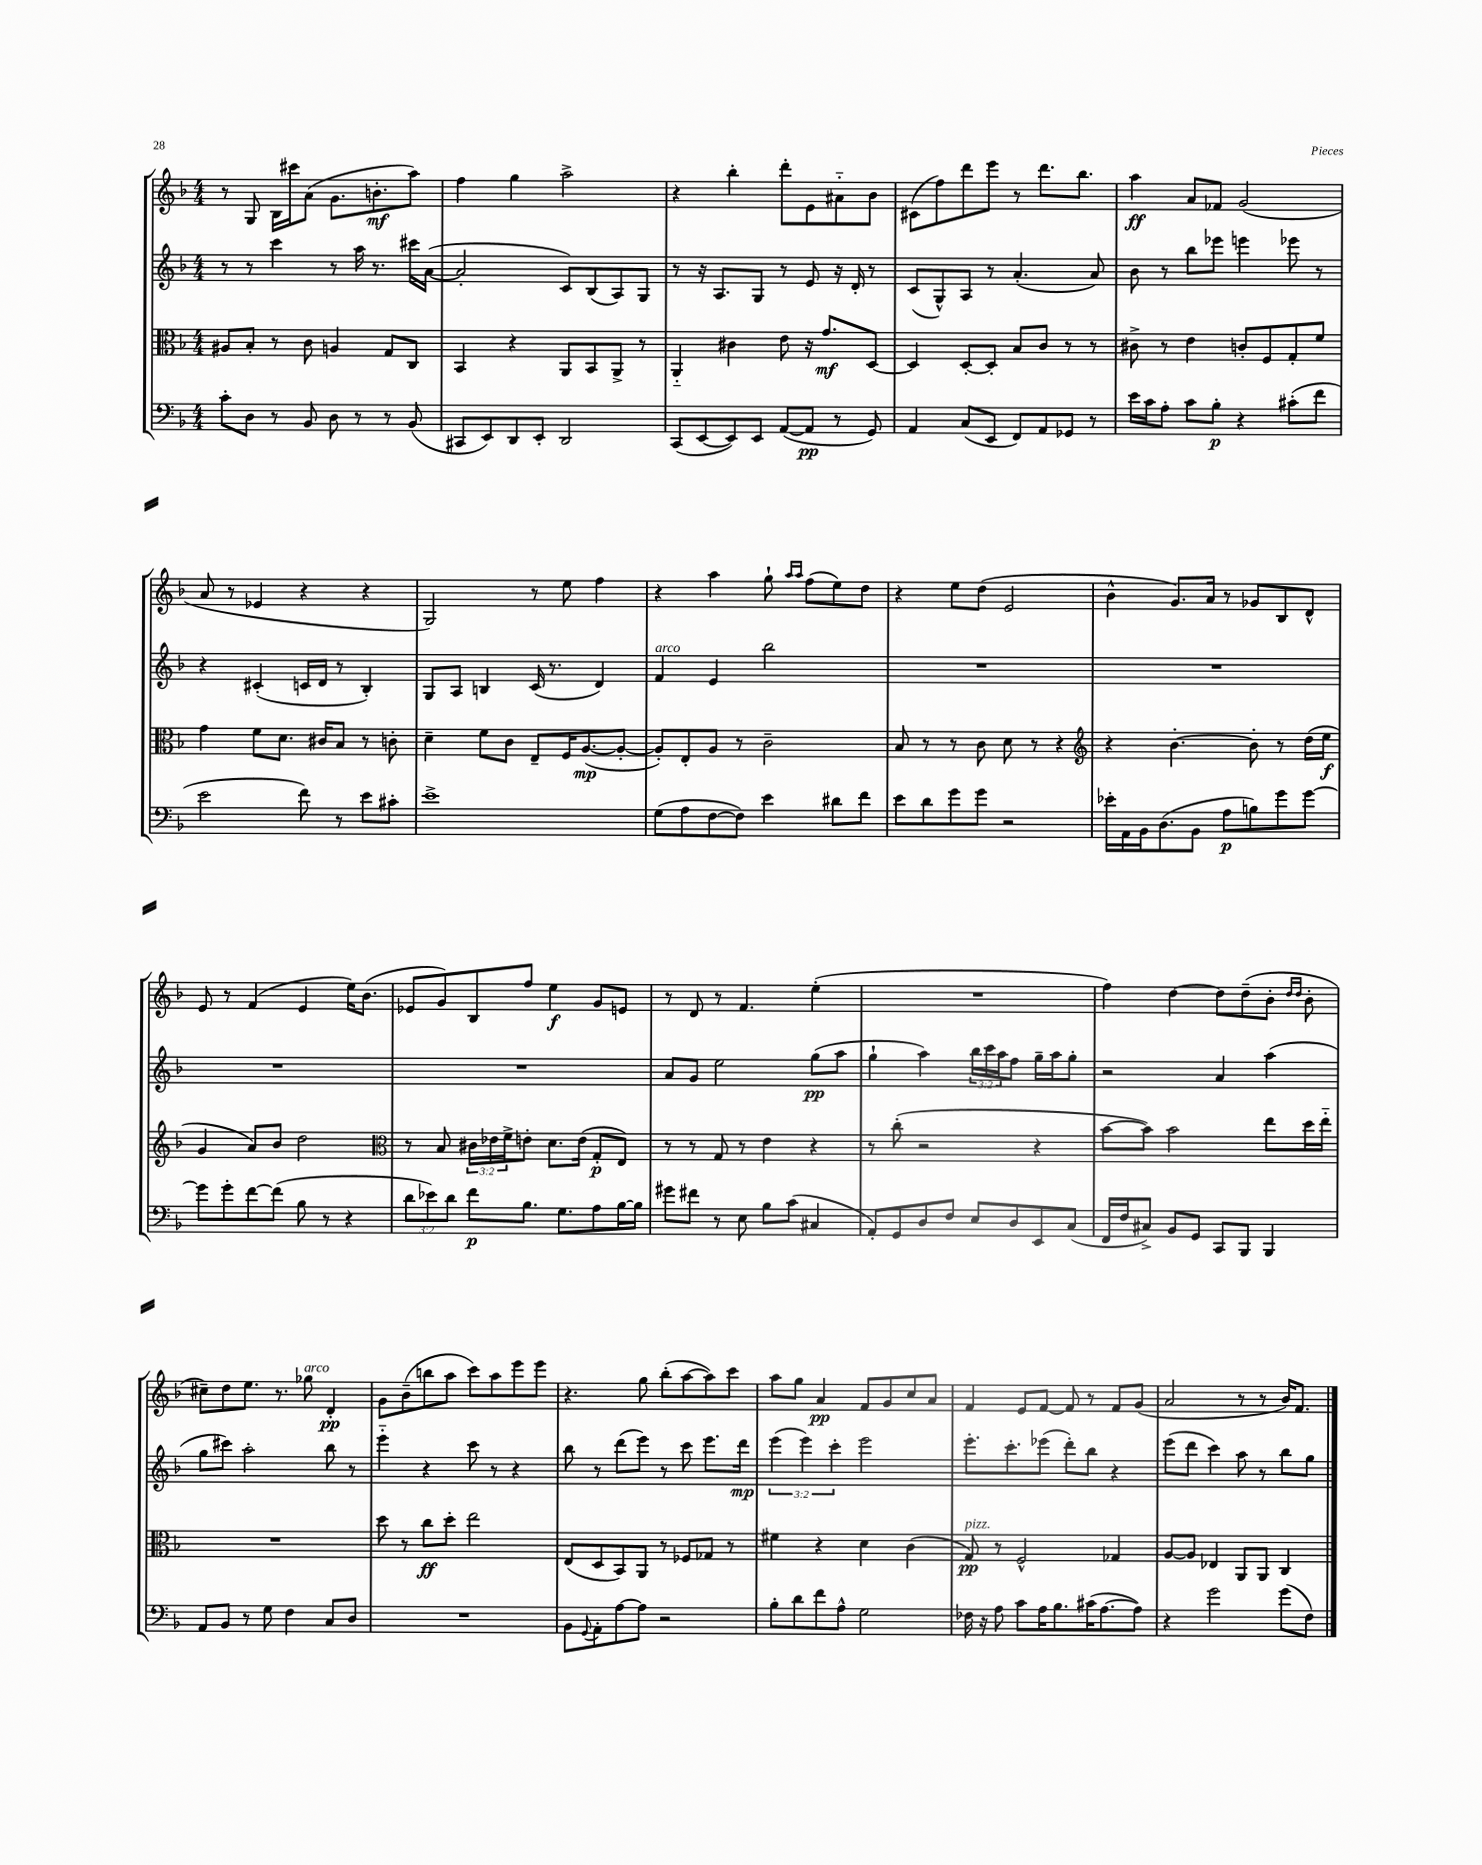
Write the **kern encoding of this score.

**kern	**kern	**kern	**kern
*staff4	*staff3	*staff2	*staff1
*clefF4	*clefC3	*clefG2	*clefG2
*k[b-]	*k[b-]	*k[b-]	*k[b-]
*M4/4	*M4/4	*M4/4	*M4/4
8c'	8A#	8r	8r
8D	8B-'	8r	8G
8r	8r	4ccc	16B-
.	.	.	16ccc#
8BB-	8c	.	(8a
8D	4A	8r	8.g
8r	.	16aa	.
.	.	8.r	8.b'
8r	8G	.	.
(8BB-	8C	16ccc#	8aa)
.	.	([16a	.
=	=	=	=
8CC#	4BB-	2a']	4ff
8EE)	.	.	.
8DD	4r	.	4gg
8EE'	.	.	.
2DD	8AA	8c)	2aa^
.	8BB-	(8B-	.
.	8AA^	8A)	.
.	8r	8G	.
=	=	=	=
(8CC	4AA'~	8r	4r
[8EE	.	16r	.
.	.	8.A	.
8EE])	4c#	.	4bb-'
8EE	.	8G	.
([8AA	8e	8r	8ddd'
8AA]	16r	8e	8e
.	8.g	.	.
8r	.	16r	8a#'~
.	.	16d'	.
8GG)	[8D	8r	8b-
=	=	=	=
4AA	4D]	(8c	(8c#
.	.	8G^^)	8ff)
(8C	[8D'	8A	8ddd
8EE	8D']	8r	8eee
8FF)	8B-	(4.a'	8r
8AA	8c	.	8.ddd
8GG-	8r	.	.
.	.	.	8.bb-
8r	8r	8a)	.
=	=	=	=
16e	8c#^	8b-	4aa
16c	.	.	.
8A'	8r	8r	.
8c	4e	8bb-	8a
8B-'	.	8eee-	8f-
4r	8c'	4eee	(2g
.	8F	.	.
(8c#'	8G'	8eee-	.
8f	8f	8r	.
=	=	=	=
2e	4g	4r	8a
.	.	.	8r
.	8f	(4c#'	4e-
.	8.d	.	.
8f)	.	16c	4r
.	16c#	16d	.
8r	8B-	8r	.
8e	8r	4B-')	4r
8c#'	8c'	.	.
=	=	=	=
1e^	4d~	8G	2G)
.	.	8A	.
.	8f	4B	.
.	8c	.	.
.	8E~	(16c	8r
.	.	8.r	.
.	16F	.	8ee
.	([8.A	.	.
.	.	4d)	4ff
.	8A'_	.	.
=	=	=	=
(8G	8A'])	4f	4r
8A	8E'	.	.
[8F	8A	4e	4aa
8F])	8r	.	.
4e	2c~	2bb-	8gg`
.	.	.	16qqaa
.	.	.	16qqaa
.	.	.	(8ff
8d#	.	.	8ee)
8f	.	.	8dd
=	=	=	=
8e	8B-	1r	4r
8d	8r	.	.
8g	8r	.	8ee
8g	8c	.	(8dd
2r	8d	.	2e
.	8r	.	.
.	4r	.	.
=	=	=	=
*	*clefG2	*	*
16e-'	4r	1r	4b-^^
16AA	.	.	.
16BB-	.	.	.
(8.D	.	.	.
.	[4.b-'	.	8.g)
8BB-	.	.	.
.	.	.	16a
8A	.	.	8r
8B)	8b-']	.	8g-
8g	8r	.	8B-
[8g	(16dd	.	8d^^
.	16ee	.	.
=	=	=	=
8g]	4g	1r	8e
8g'	.	.	8r
[8f	8a)	.	(4f
(8f]	8b-	.	.
8B-	2dd	.	4e
8r	.	.	.
4r	.	.	16ee)
.	.	.	(8.b-
=	=	=	=
*	*clefC3	*	*
12d	8r	1r	8e-
12e-)	.	.	.
.	8B-	.	8g)
12d	.	.	.
8f	24c#	.	8B-
.	24e-	.	.
.	24f^	.	.
8.B-	8e'	.	8ff
.	8.d	.	4ee
8.G	.	.	.
.	(16e	.	.
8A	8G'	.	8g
[16B-	8E)	.	8e
16B-]	.	.	.
=	=	=	=
8g#	8r	8a	8r
8f#	8r	8g	8d
8r	8G	2ee	8r
8E	8r	.	4.f
8B-	4e	.	.
(8c	.	.	.
4C#	4r	(8gg	(4ee'
.	.	8aa	.
=	=	=	=
8AA')	8r	4gg`	1r
8GG	(8cc'	.	.
8D	2r	4aa)	.
8F	.	.	.
8E	.	24bb-	.
.	.	24ccc	.
.	.	24aa	.
8D	.	8ff	.
8EE	4r	16gg~	.
.	.	16aa	.
(8C	.	8gg'	.
=	=	=	=
16FF	[8b-	2r	4ff)
16F	.	.	.
8C#^)	8b-])	.	.
8BB-	2b-	.	[4dd
8GG	.	.	.
8CC	.	4a	8dd]
8BBB-	.	.	(8dd~
4BBB-	8ee	(4aa	8b-'
.	.	.	16qqdd
.	.	.	16qqdd
.	16dd	.	8b-'
.	16ee'~	.	.
=	=	=	=
8AA	1r	8gg	8cc#~)
8BB-	.	8ccc#)	8dd
8r	.	2aa'	8.ee
8G	.	.	.
.	.	.	8.r
4F	.	.	.
.	.	.	8gg-
8C	.	8bb-	4d'
8D	.	8r	.
=	=	=	=
1r	8dd	4eee'~	8g
.	8r	.	(8b-~
.	8cc	4r	8bb
.	8dd'	.	8aa
.	2ee	8ccc	8ccc)
.	.	8r	8aa
.	.	4r	8eee
.	.	.	8eee
=	=	=	=
8BB-	(8E	8bb-	4.r
8qqGG	.	.	.
8AA'	8D	8r	.
[8A	8BB-)	(8ddd	.
8A]	8AA	8eee)	8gg
2r	8r	8r	(8bb-'
.	8F-	8ccc	[8aa
.	8G-	8.eee	8aa])
.	8r	.	8ccc
.	.	16ddd	.
=	=	=	=
8B-'	4f#	(6eee	8aa
8d	.	.	8gg
.	.	6eee)	.
8f	4r	.	4a
.	.	6ccc'	.
8A^^	.	.	.
2G	4d	2eee	8f
.	.	.	8g
.	(4c	.	8cc
.	.	.	8a
=	=	=	=
16F-	8G)	8.eee'	4f
16r	.	.	.
8A	8r	.	.
.	.	8.ccc'	.
8c	2F^^	.	8e
16A	.	(8eee-	[8f
8.B-	.	.	.
.	.	8ddd')	8f]
(16c#	.	8bb-	8r
[8.A	.	.	.
.	4G-	4r	8f
8A])	.	.	(8g
=	=	=	=
4r	[8A	(8eee	2a
.	8A]	8ddd	.
2g	4E-	4ccc)	.
.	8AA	8aa	8r
.	8AA	8r	8r
(8g	4C	8bb-	16b-)
.	.	.	8.f
8F)	.	8gg	.
==	==	==	==
*-	*-	*-	*-
